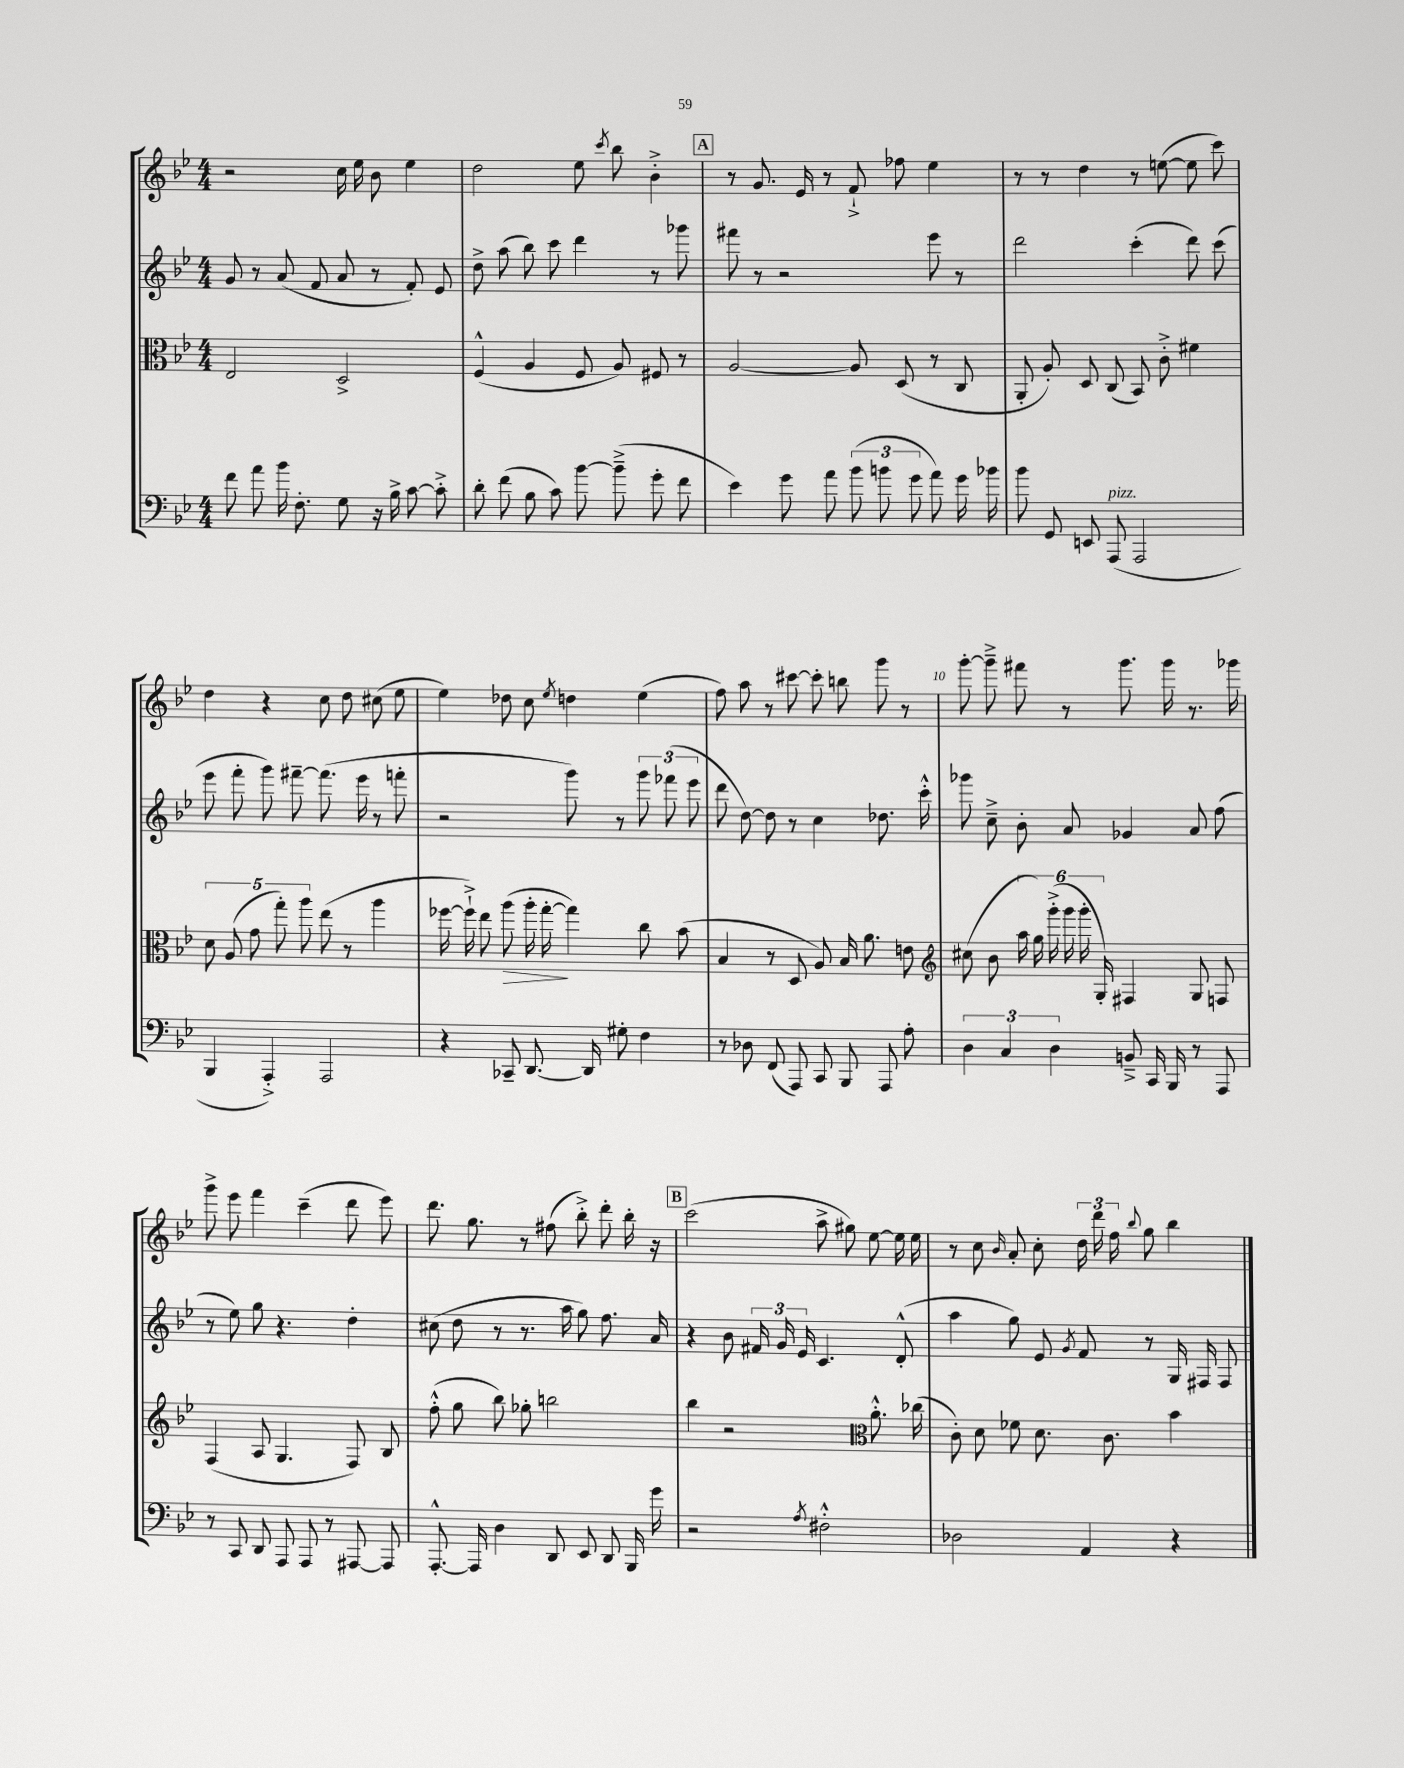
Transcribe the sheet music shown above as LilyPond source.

<<
\new StaffGroup <<
\new Staff = "s0" {
    \clef treble \key bes \major \numericTimeSignature \time 4/4
    \autoBeamOff r2 c''16 ees''16 bes'8 ees''4 |
    d''2 ees''8 \acciaccatura { c'''8 } bes''8 bes'4-.-> |
    \mark \markup { \box "A" } r8 g'8. ees'16 r8 f'8-!-> fes''8 ees''4 |
    r8 r8 d''4 r8 e''8~( e''8 c'''8) |
    d''4 r4 c''8 d''8 cis''8( ees''8 |
    ees''4) des''8 c''8 \acciaccatura { ees''8 } d''4 ees''4( |
    f''8) a''8 r8 cis'''8~ cis'''8-. b''8 g'''8 r8 |
    g'''8~-. g'''8---> fis'''8 r8 g'''8. g'''16 r8. ges'''16 |
    g'''8-> ees'''8 f'''4 c'''4--( d'''8 ees'''8) |
    d'''8. g''8. r8 fis''8( bes''8-.->) d'''8-. bes''16-. r16 |
    \mark \markup { \box "B" } c'''2( a''8-> gis''8) ees''8~ ees''16 ees''16 |
    r8 c''8 \grace { bes'16 } a'8-. c''8-. \tuplet 3/2 { d''16 d'''16 f''16 } \appoggiatura { bes''8 } g''8 bes''4 \bar "|." |
}
\new Staff = "s1" {
    \clef treble \key bes \major \numericTimeSignature \time 4/4
    \autoBeamOff g'8 r8 a'8( f'8 a'8 r8 f'8-.) ees'8 |
    d''8-> a''8( bes''8) c'''8 d'''4 r8 ges'''8 |
    \mark \markup { \box "A" } fis'''8 r8 r2 ees'''8 r8 |
    d'''2 c'''4-.( d'''8) c'''8( |
    ees'''8 f'''8-. g'''8) fis'''8~-- fis'''8.( ees'''16 r8 f'''8-. |
    r2 g'''8) r8 \tuplet 3/2 { g'''8 fes'''8( ees'''8 } |
    d'''8 d''8~) d''8 r8 c''4 des''8. c'''16-.-^ |
    ges'''8 c''8---> bes'8-. a'8 ges'4 a'8 f''8( |
    r8 ees''8) g''8 r4. d''4-. |
    cis''8( d''8 r8 r8. a''16 g''8) f''8. a'16 |
    \mark \markup { \box "B" } r4 bes'8 \tuplet 3/2 { fis'16 g'16 ees'16 } c'4. d'8-.-^( |
    a''4 g''8) ees'8 \acciaccatura { g'8 } f'8 r8 g16 fis16 fis8 \bar "|." |
}
\new Staff = "s2" {
    \clef alto \key bes \major \numericTimeSignature \time 4/4
    \autoBeamOff ees2 d2-> |
    f4-^( a4 f8 a8) fis8 r8 |
    \mark \markup { \box "A" } a2~ a8 d8( r8 c8 |
    a,8-. a8-.) d8 c8( bes,8) c'8-.-> fis'4 |
    \tuplet 5/4 { d'8 a8( g'8 g''8-.) a''8 } ees''8( r8 a''4 |
    fes''16~ fes''16-!->) ees''8 a''8\>( a''16-. g''16~-.\! g''4) c''8 bes'8( |
    bes4 r8 d8 a8) bes16 a'8. e'8 |
    \clef treble cis''8( bes'8 \tuplet 6/4 { a''16 g''16) g'''16-.->( g'''16 g'''16-. g16-.) } fis4 g8 f8 |
    f4( a8 g4. f8) bes8 |
    f''8-.-^( g''8 bes''8) ges''8-. b''2 |
    \mark \markup { \box "B" } bes''4 r2 \clef alto a'8.-.-^ ces''16( |
    c'8-.) d'8 fes'8 d'8. c'8. bes'4 \bar "|." |
}
\new Staff = "s3" {
    \clef bass \key bes \major \numericTimeSignature \time 4/4
    \autoBeamOff f'8 a'8 bes'16 f8.-. g8 r16 bes16-> c'8~ c'8-.-> |
    d'8-. f'8( bes8 c'8) bes'8~ bes'8--->( g'8-. f'8 |
    \mark \markup { \box "A" } ees'4) g'8 a'8 \tuplet 3/2 { bes'8( b'8 g'8 } a'8) g'16 bes'16 |
    bes'8 g,8 e,8 a,,8^\markup { \italic "pizz." }( a,,2 |
    bes,,4 a,,4-.->) a,,2 |
    r4 ces,8-- d,8.~ d,16 gis8-. f4 |
    r8 des8 f,8( a,,8) c,8 bes,,8 a,,8 a8-. |
    \tuplet 3/2 { d4 c4 d4 } b,8---> c,16 bes,,16 r8 a,,8 |
    r8 c,8 d,8 a,,8 a,,8 r8 ais,,8~ ais,,8 |
    a,,8.~-.-^ a,,16 d4 d,8 ees,8 d,8 bes,,16 g'16 |
    \mark \markup { \box "B" } r2 \acciaccatura { a8 } fis2-.-^ |
    des2 a,4 r4 \bar "|." |
}
>>
>>
\layout { \context { \Score currentBarNumber = #3 \override BarNumber.break-visibility = ##(#f #t #t) barNumberVisibility = #(every-nth-bar-number-visible 5) } }
